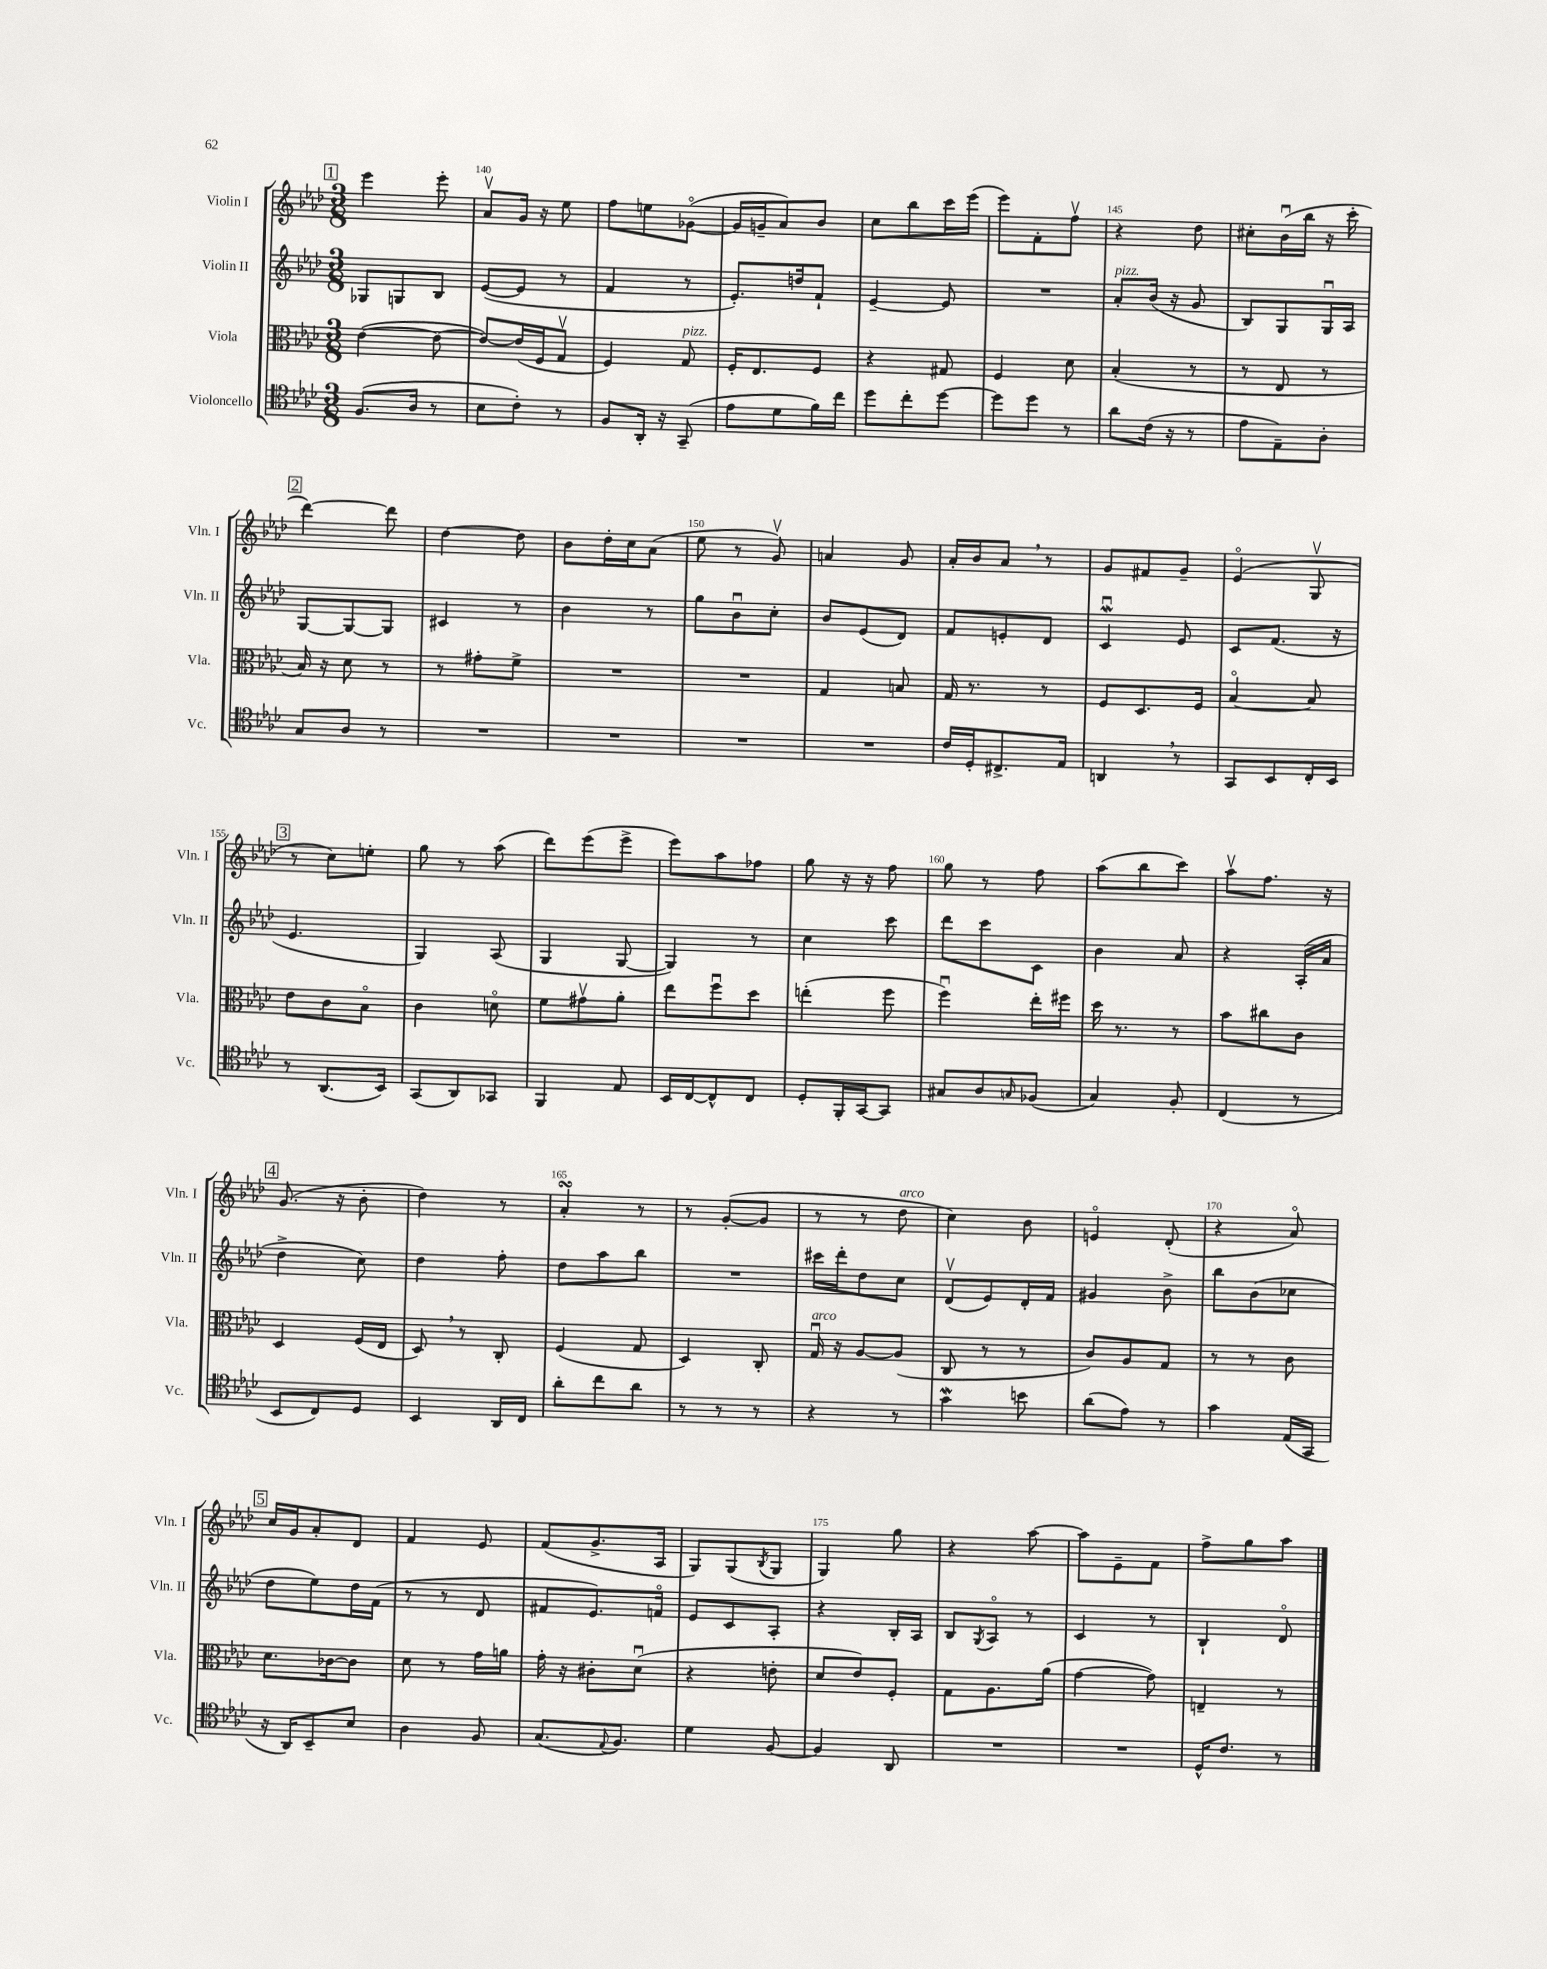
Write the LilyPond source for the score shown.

<<
\new StaffGroup <<
\new Staff = "s0" \with { instrumentName = "Violin I" shortInstrumentName = "Vln. I" } {
    \clef treble \key aes \major \numericTimeSignature \time 3/8
    \mark \markup { \box "1" } ees'''4 ees'''8-. |
    aes'8\upbow g'16 r16 ees''8 |
    f''8 e''8 ges'8~\flageolet( |
    ges'16 g'16-- aes'8) bes'8 |
    c''8 bes''8 c'''16 ees'''16( |
    ees'''8) f'8-. f''8\upbow |
    r4 des''8 |
    cis''8-. bes'16\downbow( bes''16 r16 c'''16-. |
    \mark \markup { \box "2" } des'''4~) des'''8 |
    des''4~ des''8 |
    bes'8 des''16-. c''16 aes'8( |
    ees''8 r8 g'8\upbow) |
    a'4 g'8 |
    aes'16-. bes'16 aes'8 \breathe r8 |
    g'8 fis'8 g'8-- |
    ees'4\flageolet( g8\upbow |
    \mark \markup { \box "3" } r8 c''8) e''8-. |
    g''8 r8 aes''8( |
    des'''8) ees'''8( ees'''8-> |
    ees'''8) aes''8 fes''8 |
    g''8 r16 r16 f''8 |
    g''8 r8 f''8 |
    aes''8( bes''8 c'''8) |
    aes''8\upbow f''8. r16 |
    \mark \markup { \box "4" } g'8.( r16 bes'8-. |
    des''4) r8 |
    aes'4-.\turn r8 |
    r8 g'8~-.( g'8 |
    r8 r8 des''8^\markup { \italic "arco" } |
    c''4) bes'8 |
    e'4\flageolet des'8-.( |
    r4 aes'8\flageolet) |
    \mark \markup { \box "5" } c''16 g'16 aes'8-. des'8 |
    f'4 ees'8 |
    f'8( g'8.-> aes16 |
    g8) g8( \acciaccatura { bes8 } g8 |
    g4) g''8 |
    r4 aes''8~ |
    aes''8 ees'8-- f'8 |
    f''8-> g''8 aes''8 \bar "|." |
}
\new Staff = "s1" \with { instrumentName = "Violin II" shortInstrumentName = "Vln. II" } {
    \clef treble \key aes \major \numericTimeSignature \time 3/8
    \mark \markup { \box "1" } ges8 g8 bes8 |
    ees'8~( ees'8 r8 |
    f'4 r8 |
    ees'8.-.) d''16 f'8-! |
    ees'4~-- ees'8 |
    R4. |
    aes'8-.^\markup { \italic "pizz." } bes'16( r16 g'8 |
    bes8) g8 g16\downbow aes16 |
    \mark \markup { \box "2" } g8~ g8~ g8 |
    cis'4 r8 |
    bes'4 r8 |
    g''8 bes'8\downbow c''8-. |
    bes'8 ees'8( des'8) |
    f'8 e'8-. des'8 |
    c'4\downbow\mordent ees'8 |
    c'8 f'8.( r16 |
    \mark \markup { \box "3" } ees'4. |
    g4) aes8( |
    g4 g8~ |
    g4) r8 |
    c''4 c'''8 |
    des'''8 c'''8 c'8 |
    bes'4 aes'8 |
    r4 aes16-.( aes'16 |
    \mark \markup { \box "4" } des''4-> c''8) |
    des''4 f''8-. |
    des''8 aes''8 bes''8 |
    R4. |
    cis'''16 des'''16-. des''8 c''8 |
    des'8\upbow( ees'8) des'16-. f'16 |
    gis'4 bes'8-> |
    bes''8 bes'8( ces''8 |
    \mark \markup { \box "5" } des''8 ees''8) des''16 f'16( |
    r8 r8 des'8 |
    fis'8 ees'8.) f'16\flageolet |
    ees'8 c'8 aes8-. |
    r4 bes16-. aes16 |
    bes8 \acciaccatura { g8 } aes8\flageolet r8 |
    c'4 r8 |
    bes4-! des'8\flageolet \bar "|." |
}
\new Staff = "s2" \with { instrumentName = "Viola" shortInstrumentName = "Vla." } {
    \clef alto \key aes \major \numericTimeSignature \time 3/8
    \mark \markup { \box "1" } ees'4~( ees'8~ |
    ees'8~) ees'16( f16 g8\upbow |
    f4) g8^\markup { \italic "pizz." } |
    f16-. ees8. f8 |
    r4 gis8 |
    f4 des'8 |
    bes4-.( r8 |
    r8 ees8 r8 |
    \mark \markup { \box "2" } bes16) r16 des'8 r8 |
    r8 gis'8-. f'8-> |
    R4. |
    R4. |
    g4 b8 |
    g16 r8. r8 |
    f8 des8. f16 |
    bes4~\flageolet bes8 |
    \mark \markup { \box "3" } ees'8 c'8 bes8\flageolet |
    c'4 d'8\flageolet |
    f'8 gis'8\upbow aes'8-. |
    ees''8 f''8\downbow des''8 |
    e''4-.( f''8 |
    f''4\downbow) ees''16-. fis''16 |
    des''16 r8. r8 |
    bes'8 cis''8 c'8 |
    \mark \markup { \box "4" } des4 f16( ees16 |
    des8) \breathe r8 c8-. |
    f4( g8 |
    des4) c8-. |
    g16\downbow^\markup { \italic "arco" } r16 aes8~ aes8( |
    c8 r8 r8 |
    c'8) aes8 g8 |
    r8 r8 c'8 |
    \mark \markup { \box "5" } des'8. ces'16~ ces'8 |
    des'8 r8 g'16 a'16 |
    g'16-. r16 cis'8-. des'8\downbow( |
    r4 e'8-. |
    des'8 ees'8) f8-. |
    g8 aes8. aes'16( |
    g'4~ g'8) |
    e4-- r8 \bar "|." |
}
\new Staff = "s3" \with { instrumentName = "Violoncello" shortInstrumentName = "Vc." } {
    \clef tenor \key aes \major \numericTimeSignature \time 3/8
    \mark \markup { \box "1" } f8.( aes16 r8 |
    bes8 c'8-.) r8 |
    f8 aes,16-. r16 g,8--( |
    ees'8 des'8 f'16) c''16 |
    des''8 c''8-. des''8~ |
    des''8 des''8 r8 |
    aes'8 c'16( r16 r8 |
    ees'8 ees8--) aes8-. |
    \mark \markup { \box "2" } g8 aes8 r8 |
    R4. |
    R4. |
    R4. |
    R4. |
    c'16 des16-. cis8.-> ees16 |
    a,4 \breathe r8 |
    g,8 bes,8 c16-. bes,16 |
    \mark \markup { \box "3" } r8 aes,8.( bes,16) |
    g,8( aes,8) ges,8 |
    f,4 ees8 |
    bes,16 c16~ c8-^ c8 |
    des8-. f,16-. g,16~ g,8 |
    gis8 aes8 \grace { g16 } fes8( |
    g4) f8-. |
    c4( r8 |
    \mark \markup { \box "4" } bes,8 c8) des8 |
    bes,4 aes,16 c16 |
    aes'8-. c''8 aes'8 |
    r8 r8 r8 |
    r4 r8 |
    g'4\mordent b'8 |
    aes'8( ees'8) r8 |
    g'4 ees16( g,16 |
    \mark \markup { \box "5" } r16 aes,16) bes,8-- bes8 |
    aes4 f8 |
    g8.( \appoggiatura { ees8 } f8.) |
    des'4 f8~ |
    f4 aes,8 |
    R4. |
    R4. |
    des16-^ c'8. r8 \bar "|." |
}
>>
>>
\layout { \context { \Score currentBarNumber = #139 \override BarNumber.break-visibility = ##(#f #t #t) barNumberVisibility = #(every-nth-bar-number-visible 5) } }
